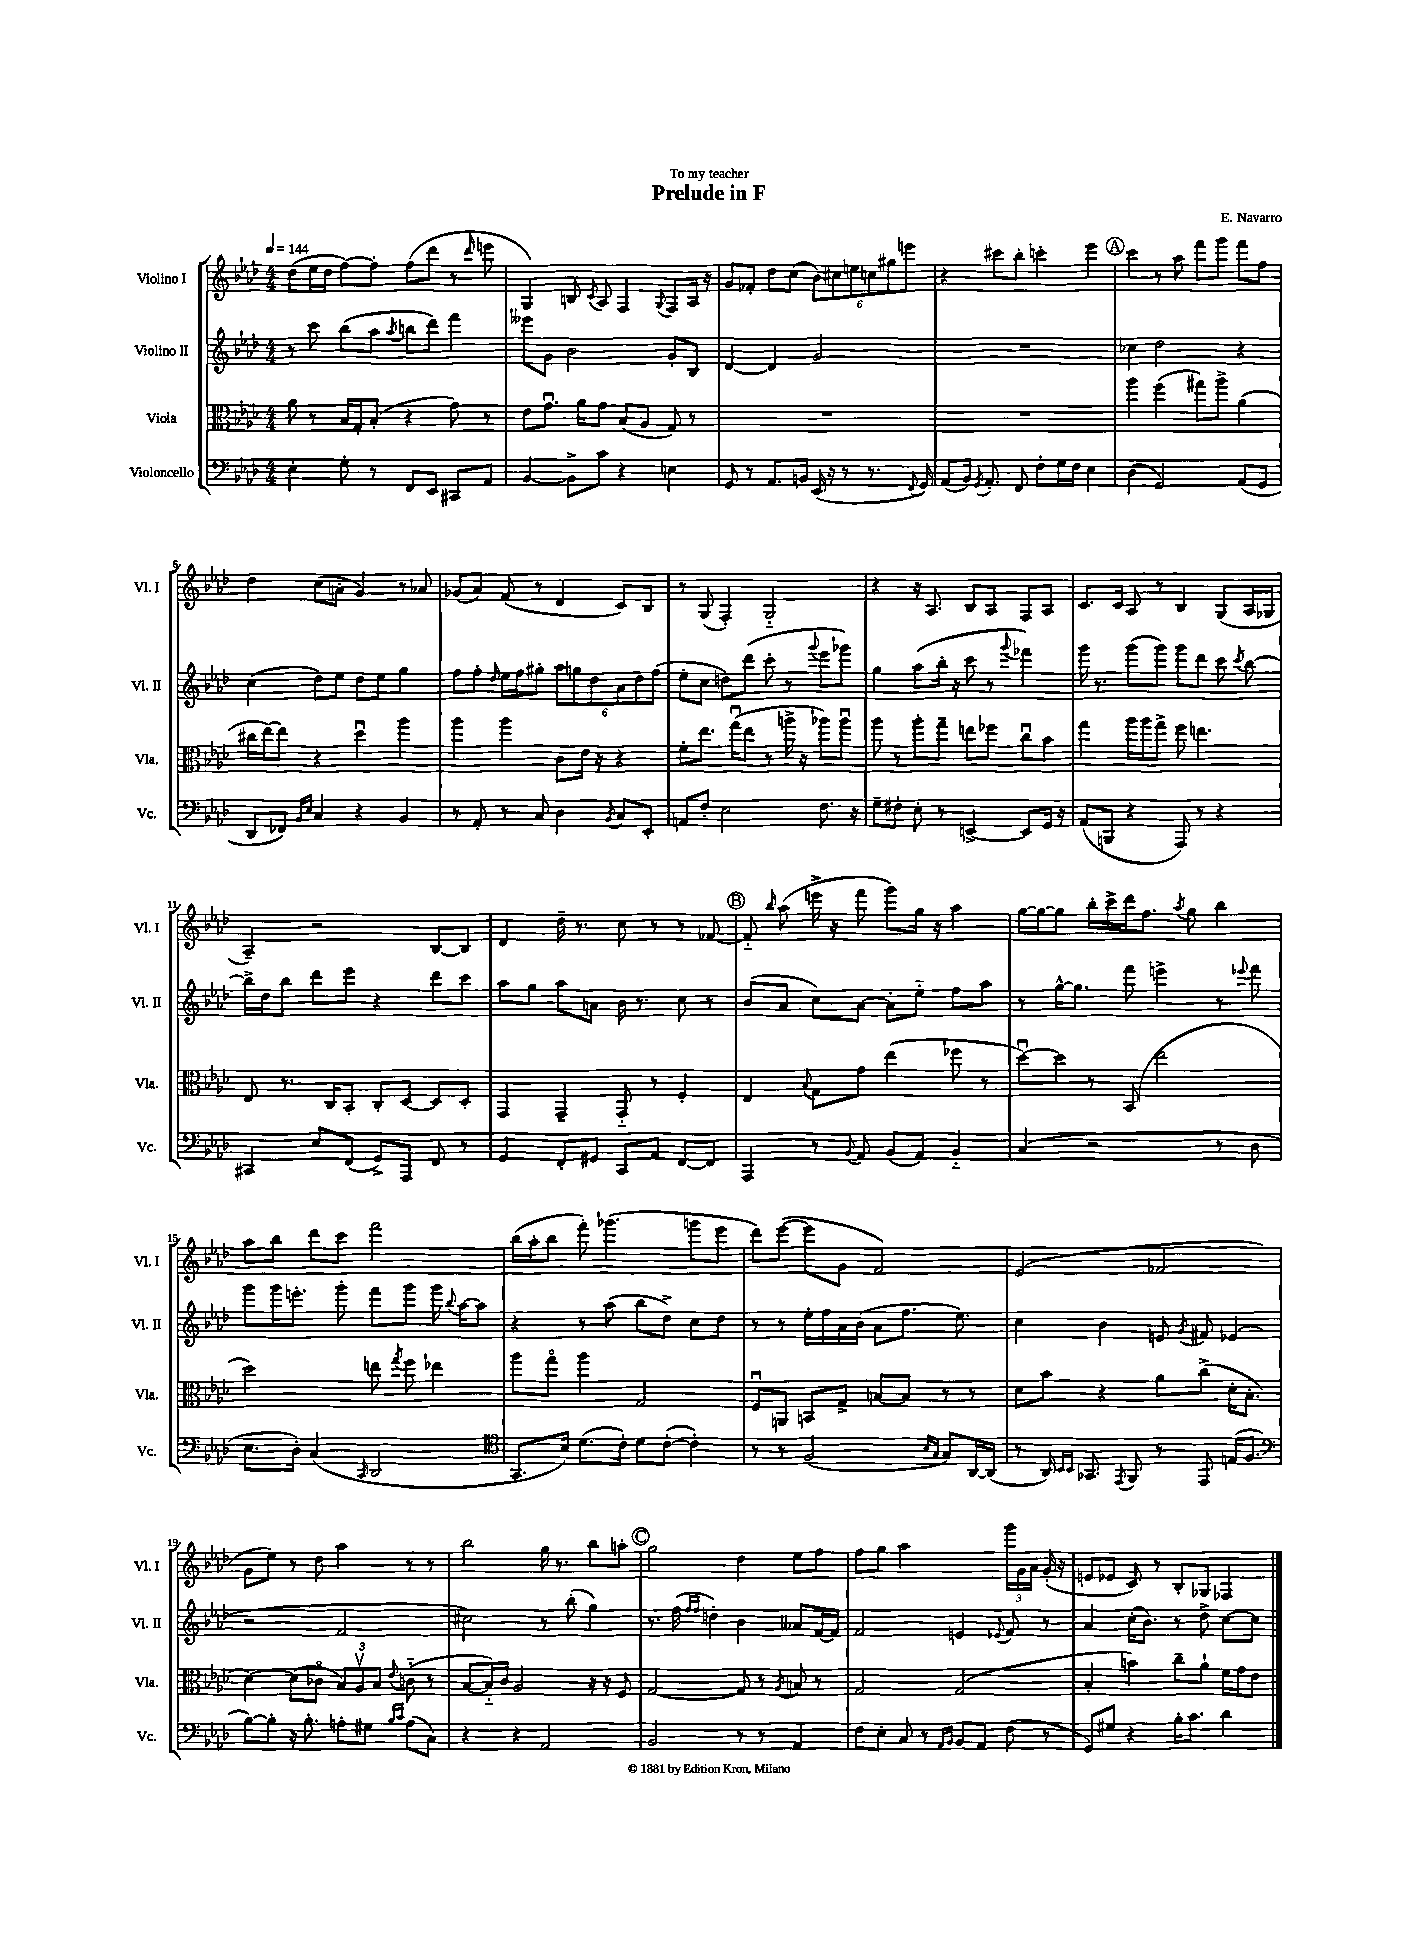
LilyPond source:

\header { title = "Prelude in F" composer = "E. Navarro" dedication = "To my teacher" }
<<
\new StaffGroup <<
\new Staff = "s0" \with { instrumentName = "Violino I" shortInstrumentName = "Vl. I" } {
    \clef treble \key aes \major \numericTimeSignature \time 4/4 \tempo 4 = 144
    \autoBeamOff des''8[( ees''16 des''16] f''8[~) f''8]-. f''8[( des'''8] r8 \grace { des'''16 } e'''8 |
    g4) b8 \acciaccatura { c'8 } aes8 f4 \appoggiatura { g8 } f8[ aes16] r16 |
    g'8[ fes'8]-. des''8[ c''8]( \tuplet 6/4 { bes'8[) cis''8 e''8 c''8 gis''8 e'''8] } |
    r4 cis'''8[ bes''8]-. c'''4-. ees'''4 |
    \mark \markup { \circle "A" } c'''4 r8 aes''8 f'''8[ g'''8] f'''8[ f''8] |
    des''4 c''8[( a'8]-. g'4) r8 aes'8 |
    ges'8[( aes'8]) f'8( r8 des'4 c'8[) bes8] |
    r8 g8( f4-.) g2-_ |
    r4 r16 aes8. bes8[ aes8] f8[ aes8] |
    c'8.[ c'16] aes8 r8 bes4 g8[( aes16 ges16] |
    aes4--) r2 bes8[~ bes8] |
    des'4 des''16-- r8. c''8 r8 r8 fes'8~ |
    \mark \markup { \circle "B" } fes'8-_ \grace { bes''16 } aes''8( e'''16-> r16 f'''8 g'''8[) g''16] r16 aes''4 |
    g''16[~ g''16~ g''8] bes''16[-. c'''16-> des'''16 f''8.] \acciaccatura { aes''8 } g''8 bes''4 |
    aes''8[ bes''8] des'''8[ c'''8] f'''2 |
    bes''16[( aes''16-. bes''8] f'''8-.) ges'''4.( g'''8[ ees'''8] |
    des'''8[) ees'''8]~( ees'''8[ g'8] f'2) |
    ees'2( fes'2 |
    g'8[ ees''8]) r8 des''8 aes''4 r8 r8 |
    bes''2 g''16 r8. bes''8[ a''8]-. |
    \mark \markup { \circle "C" } g''2 des''4 ees''8[ f''8] |
    f''8[ g''8] aes''2 \tuplet 3/2 { g'''16[ g'16 aes'16] } g'16-.( r16 |
    e'8[ ees'8] c'8) r8 bes8[-. ges8] fes4 \bar "|." |
}
\new Staff = "s1" \with { instrumentName = "Violino II" shortInstrumentName = "Vl. II" } {
    \clef treble \key aes \major \numericTimeSignature \time 4/4
    \autoBeamOff r8 c'''8 bes''8[( aes''8] \acciaccatura { aes''8 } b''8[ des'''8]) f'''4 |
    eeses'''8[ g'8] bes'2 g'8[-. bes8] |
    des'4~ des'4 g'2 |
    R1 |
    \mark \markup { \circle "A" } ces''4 des''2 r4 |
    c''4( des''8[) ees''8] des''8[ ees''8] g''4 |
    f''8[ f''8]-. \grace { des''16 } ees''16[ f''16 gis''8]-. \tuplet 6/4 { aes''8[ g''8 des''8 aes'8 des''8 f''8]( } |
    ees''8[-. c''8] d''8[) des'''8]( c'''8-. r8 \appoggiatura { g'''8 } ees'''8[ ges'''8]) |
    g''4 aes''8[( bes''16]-. r16 c'''8 r8 \appoggiatura { g'''8 } fes'''4) |
    g'''16 r8. g'''8[( g'''8]) g'''8[ des'''8] c'''8 \acciaccatura { c'''8 } bes''8~ |
    bes''16[-> des''16 bes''8] des'''8[ ees'''8] r4 des'''8[ c'''8] |
    aes''8[ g''8] aes''8[ a'8] bes'16 r8. c''8 r8 |
    \mark \markup { \circle "B" } bes'8[( aes'8] c''8[) aes'8]~ aes'8[-. ees''8]-_ f''8[ aes''8] |
    r8 g''16[~-^ g''8.] f'''8 e'''4-> r8 \appoggiatura { ees'''8 } f'''8 |
    g'''8[ g'''16 e'''8.]-. g'''8-. f'''8[ g'''8] g'''16 \appoggiatura { bes''8 } aes''16[~ aes''8] |
    r4 r8 aes''8( bes''8[ des''8]->) c''8[ des''8] |
    r8 r8 ees''16[-. f''16 aes'16 bes'16]( aes'8[ f''8.] ees''8.) |
    c''4 bes'4 e'8 \acciaccatura { g'8 } fis'8 ees'4( |
    r2 f'2 |
    cis''2) r8 bes''8-.( g''4) |
    \mark \markup { \circle "C" } r8. f''16( \grace { f''16[ f''16] } d''4-.) bes'4 aeses'8[ f'16~ f'16] |
    f'2 e'4 \appoggiatura { ees'8 } f'8 r8 |
    aes'4 c''16[-.( bes'8.]) r8 des''8-> c''8[~ c''8] \bar "|." |
}
\new Staff = "s2" \with { instrumentName = "Viola" shortInstrumentName = "Vla." } {
    \clef alto \key aes \major \numericTimeSignature \time 4/4
    \autoBeamOff aes'8 r8 bes16[ g16-. bes8]-.( r4 g'8) r8 |
    ees'8[ g'8.]\downbow aes'16[ g'8] bes8[( aes8] g8) r8 |
    R1 |
    R1 |
    \mark \markup { \circle "A" } aes''4 f''4( gis''8[) aes''8]-> aes'4( |
    cis''16[ ees''16~) ees''8] r4 des''4\downbow aes''4 |
    aes''4 aes''4 c'8[ ees'16] r16 r4 |
    f'8[-. ees''8.] g''16[\downbow( ees''8] r8 a''16-> r16 aes''8[) aes''8]\downbow |
    aes''8 r8 aes''8[-. g''8]-- e''8[ fes''8] c''8[\downbow bes'8] |
    g''4 aes''16[ aes''16 g''8]-> f''8 e''4. |
    ees8 r8. c16[ bes,8]-. c8[-. des8]~ des8[ des8]-. |
    g,4 g,4-- g,8-_ r8 f4-. |
    \mark \markup { \circle "B" } ees4 \appoggiatura { bes8 } g8[ g'8] ees''4( fes''8 r8 |
    des''8[~\downbow) des''8] r8 bes,8( ees''2 |
    des''2) e''8 \acciaccatura { g''8 } f''8 ees''4 |
    aes''8[ g''8]\flageolet aes''4 g2 |
    f8[\downbow a,8] b,8[ g8]-> b8[~ b8] r8 r8 |
    des'8[ bes'8] r4 aes'8[ c''8]->( des'16[-. bes8.]-. |
    des'4~) des'8[( ces'8]\flageolet \tuplet 3/2 { bes8[) aes8\upbow bes8] } \appoggiatura { ees'8 } c'8-_( r8 |
    bes8[~ bes16-_) c'16] aes2 r16 r16 f8 |
    \mark \markup { \circle "C" } g2~ g8 r8 \acciaccatura { aes8 } b8 r8 |
    g2 g2( |
    bes4-. b'4) c''8[-- aes'8]-! f'16[ g'16 ees'8] \bar "|." |
}
\new Staff = "s3" \with { instrumentName = "Violoncello" shortInstrumentName = "Vc." } {
    \clef bass \key aes \major \numericTimeSignature \time 4/4
    \autoBeamOff ees4-. g8-. r8 f,8[ ees,8] cis,8[ aes,8] |
    bes,4~ bes,8[-> c'8] r4 e4 |
    g,8 r8 aes,8.[ b,16] ees,16( r16 r8 r8. \appoggiatura { f,8 } g,16) |
    aes,8[( bes,16]) \acciaccatura { g,8 } aes,8.-. f,8 f8[-. g16 f16] ees4 |
    \mark \markup { \circle "A" } des4( g,2) aes,8[( g,8] |
    des,8[ fes,8]) \grace { bes,16[ ees16] } c4 r4 bes,4 |
    r8 aes,8-. r8 c8 des4 \acciaccatura { bes,8 } c8[ ees,8]-. |
    a,8[ f8]-. ees2 f8. r16 |
    g8[-- fis8]-. ees8-. r8 e,4~-> e,8[ g,16] r16 |
    aes,8[( b,,8] r4 aes,,8) r8 r4 |
    cis,4 ees8[ f,8]( g,8[->) aes,,8] f,8 r8 |
    g,4 f,8[-. gis,8] c,8[ aes,8] f,8[~ f,8] |
    \mark \markup { \circle "B" } aes,,4 r8 \appoggiatura { bes,8 } aes,8 bes,8[( aes,8]) bes,4-_ |
    c4( r2 r8 des8 |
    ees8.[ des16]-.) c4( \grace { c,16 } des,2 |
    \clef tenor g,8.[ bes16]) des'8.[( c'16]-.) des'8[ c'8]~-.( c'4-.) |
    r8 r8 f2( \grace { bes16[ g16] } g8[) aes,16~ aes,16]( |
    r8 aes,16) \grace { bes,16[ bes,16] } ges,8. \acciaccatura { ees,8 } f,8 r8 ees,8 e16[( f8.] |
    \clef bass bes8[~) bes8]-. r16 bes8.-. a8[-. gis8] \grace { bes16[ c'16] } a8[( c8]) |
    r4 r4 aes,2 |
    \mark \markup { \circle "C" } bes,2 r8 r8 aes,4 |
    f8[ ees8]-. c8 r8 \grace { aes,16[ bes,16] } bes,8[ aes,8] f8( r8 |
    g,8[) gis8] r4 bes16[-. c'8.] des'4 \bar "|." |
}
>>
>>
